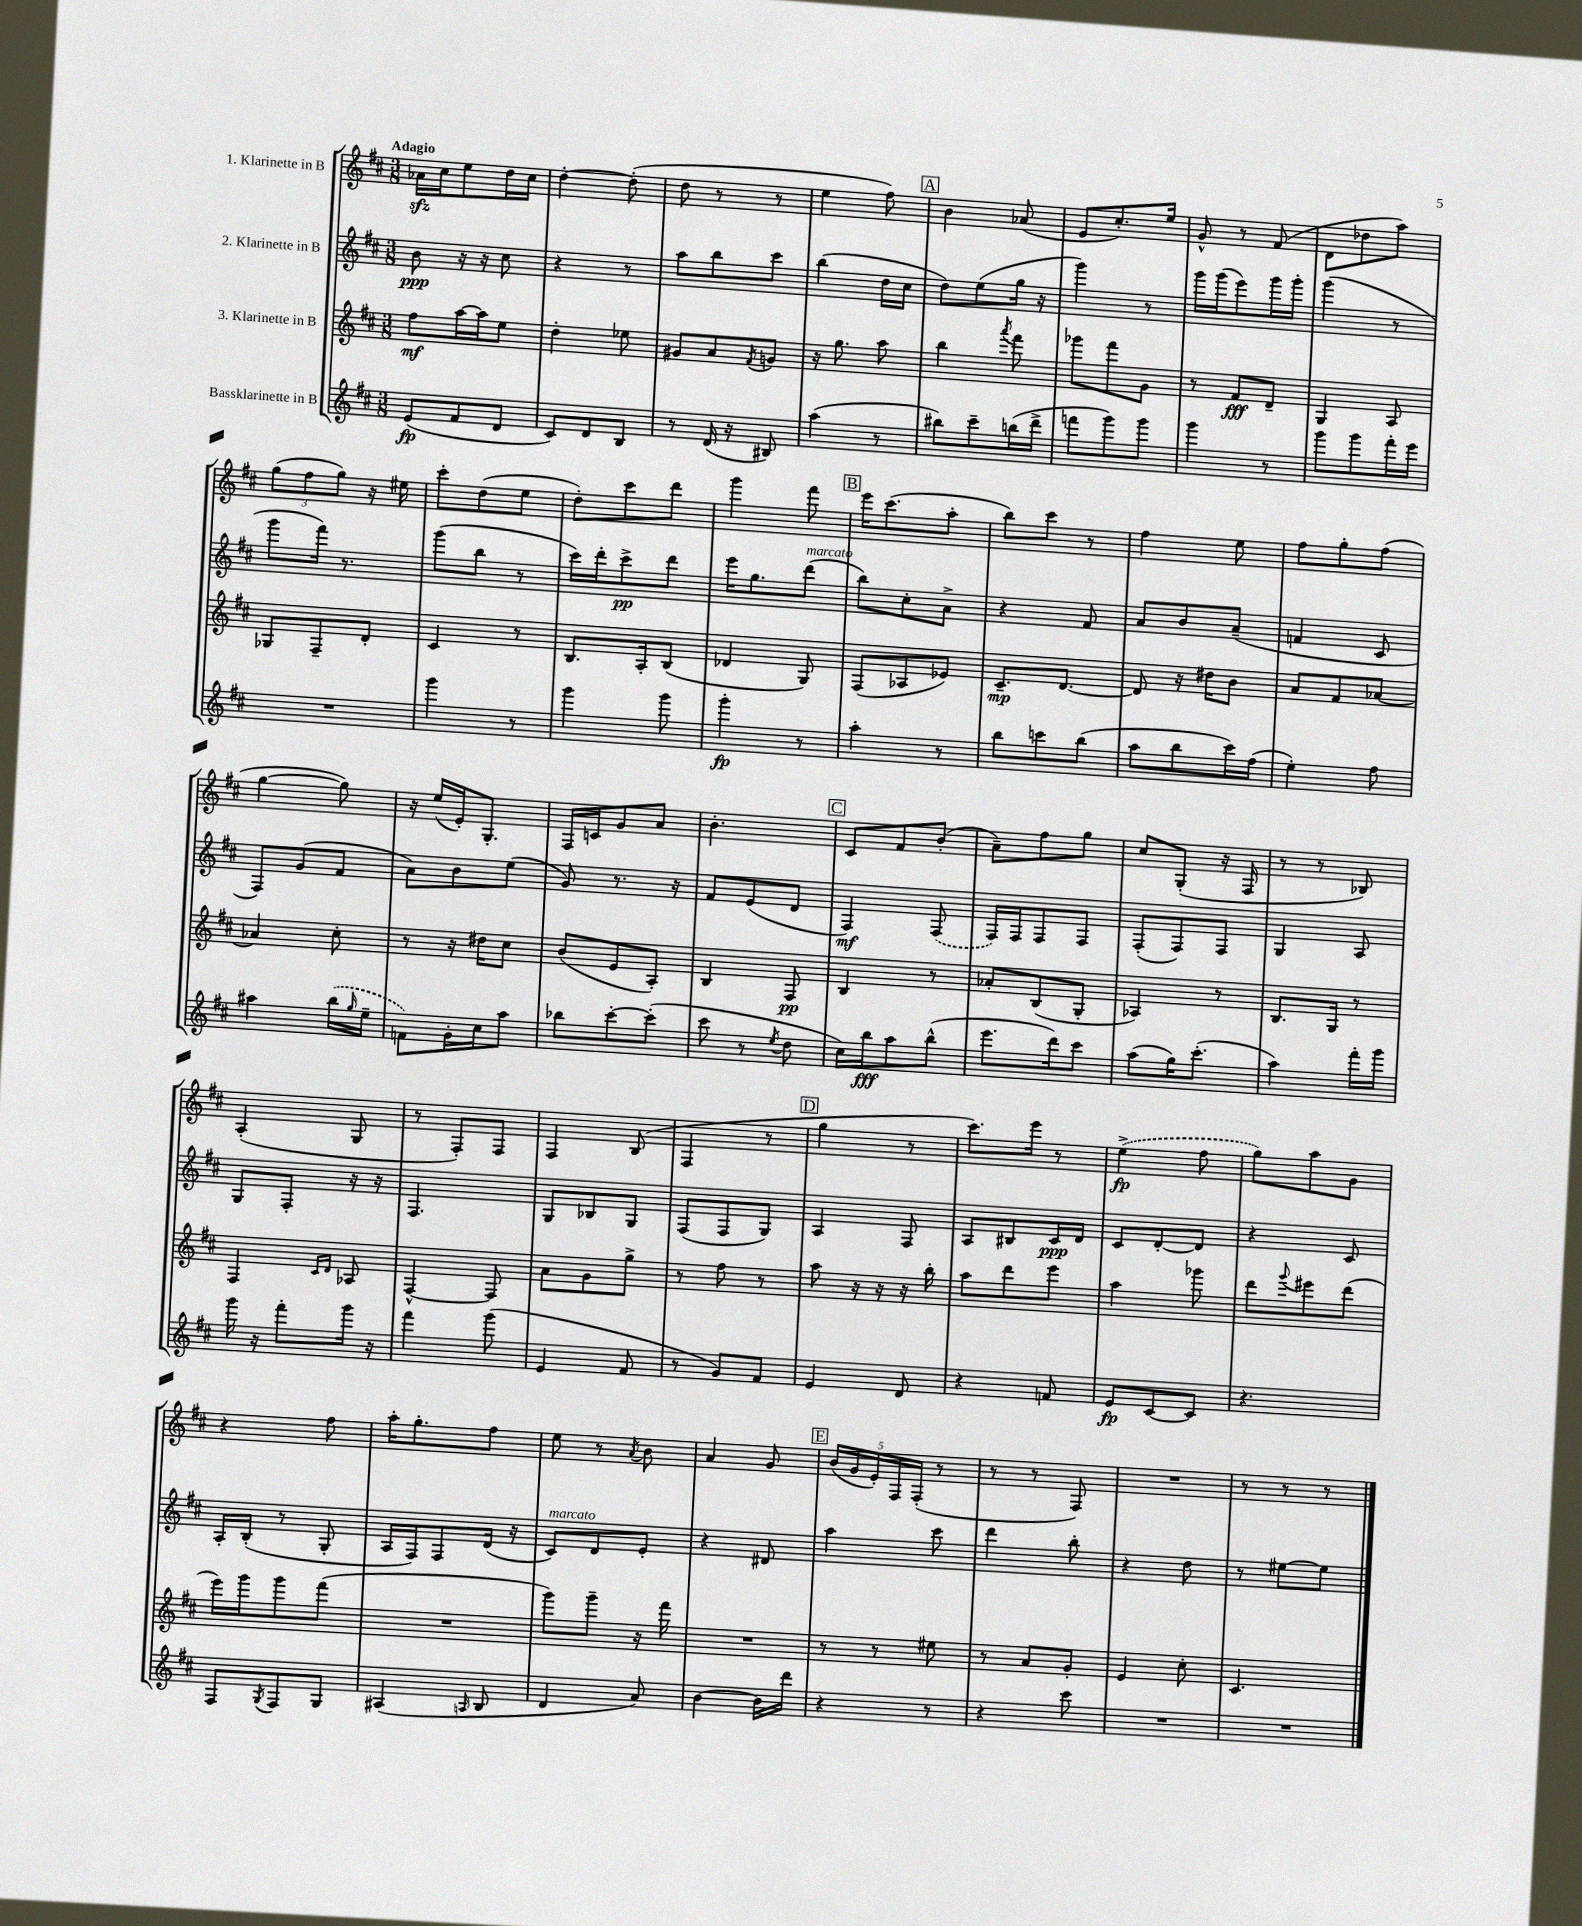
<<
\new StaffGroup <<
\new Staff = "s0" \with { instrumentName = "1. Klarinette in B" } {
    \clef treble \key d \major \numericTimeSignature \time 3/8 \tempo "Adagio"
    aes'16\sfz cis''16 e''8 d''16 cis''16 |
    d''4~-. d''8-.( |
    d''8 r8 r8 |
    e''4 fis''8) |
    \mark \markup { \box "A" } b'4 aes'8( |
    e'8 cis''8.-.) e''16 |
    g'8-^ r8 fis'8( |
    d'8 des''8 a''8) |
    \tuplet 3/2 { g''8( fis''8 g''8) } r16 eis''16 |
    cis'''8-. d''8( e''8 |
    d''8-.) cis'''8 d'''8 |
    g'''4 fis'''8 |
    \mark \markup { \box "B" } e'''16 cis'''8.( a''8-. |
    b''8) cis'''8 r8 |
    fis''4 e''8 |
    fis''8 g''8-. fis''8( |
    g''4~ g''8) |
    r16 e''16( e'16-.) g8.-. |
    fis16 c'16 g'8 a'8 |
    b'4.-. |
    \mark \markup { \box "C" } cis'8 fis'8 b'8-.( |
    a'8--) fis''8 g''8 |
    cis''8 g8-.( r16 fis16 |
    r8 r8 bes8) |
    a4-.( g8 |
    r8 fis8-.) fis8 |
    fis4 b8( |
    fis4 r8 |
    \mark \markup { \box "D" } g''4 r8 |
    cis'''8.) e'''16 r8 |
    \once \slurDashed e''4->\fp( fis''8 |
    g''8) a''8 g'8 |
    r4 fis''8 |
    a''16-. g''8.-. fis''8 |
    e''8 r8 \acciaccatura { a'8 } b'8 |
    a'4 g'8 |
    \mark \markup { \box "E" } \tuplet 5/4 { b'16( g'16 e'16-.) fis16 fis16-.( } r8 |
    r8 r8 fis8) |
    R4. |
    r8 r8 r8 \bar "|." |
}
\new Staff = "s1" \with { instrumentName = "2. Klarinette in B" } {
    \clef treble \key d \major \numericTimeSignature \time 3/8
    b'8\ppp r16 r16 cis''8 |
    r4 r8 |
    a''8 b''8 cis'''8 |
    b''4( d''16 cis''16 |
    \mark \markup { \box "A" } d''8) e''8( g''16 r16 |
    g'''4) r8 |
    g'''16 g'''16( e'''8) g'''16 g'''16-. |
    g'''4( r8 |
    g'''8 fis'''16) r8. |
    g'''8( b''8 r8 |
    cis'''16) d'''16-. cis'''8->\pp d'''8 |
    e'''16 g''8. d'''8^\markup { \italic "marcato" }( |
    \mark \markup { \box "B" } b''8) cis''8-. a'8-> |
    r4 fis'8 |
    a'8 b'8 a'8--( |
    f'4 cis'8 |
    fis8) g'8( fis'8 |
    a'8) b'8 e''8( |
    g'8) r8. r16 |
    fis'8 e'8( d'8 |
    \mark \markup { \box "C" } fis4\mf) \once \slurDashed fis8( |
    fis16) fis16 fis8 fis8 |
    fis8-.( fis8) fis8 |
    g4 a8 |
    g8 fis8-. r16 r16 |
    fis4. |
    g8 bes8 g8 |
    fis8( fis8 g8) |
    \mark \markup { \box "D" } a4 fis8 |
    a8 bis8 cis'16\ppp d'16 |
    cis'8 d'8~-. d'8 |
    r4 cis'8 |
    a16-. b16-.( r8 g8-. |
    a16 fis16) fis8 d'16( r16 |
    cis'8^\markup { \italic "marcato" }) d'8 e'8-. |
    r4 dis'8 |
    \mark \markup { \box "E" } a''4 cis'''8 |
    d'''4 b''8-. |
    r4 d''8 |
    r8 eis''8~ eis''8 \bar "|." |
}
\new Staff = "s2" \with { instrumentName = "3. Klarinette in B" } {
    \clef treble \key d \major \numericTimeSignature \time 3/8
    fis''8\mf a''16~ a''16 e''8 |
    d''4-. ees''8 |
    gis'8 a'8 \acciaccatura { fis'8 } g'8 |
    r16 g''8. a''8 |
    \mark \markup { \box "A" } b''4 \acciaccatura { a'''8 } fis'''8 |
    ges'''8 fis'''8 g'8 |
    r8 fis'8\fff d'8-- |
    g4 a8 |
    ges8 fis8-- d'8-. |
    cis'4 r8 |
    b8. a16-. b8( |
    des'4 g8) |
    \mark \markup { \box "B" } fis8( aes8 ees'8) |
    cis'8.--\mp d'8.~ |
    d'8 r16 dis''16 b'8 |
    a'8 fis'8 aes'8~ |
    aes'4 cis''8-. |
    r8 r16 dis''16 cis''8 |
    b'8( e'8 a8-.) |
    b4 fis8\pp |
    \mark \markup { \box "C" } b4 r8 |
    aes'8-. b8( g8-. |
    aes4) r8 |
    b8. g16 r8 |
    fis4 \grace { cis'16 d'16 } aes8 |
    fis4~-^ fis8 |
    a'8 g'8 g''8-> |
    r8 fis''8 r8 |
    \mark \markup { \box "D" } a''8 r16 r16 r16 b''16-. |
    a''8 d'''8 e'''8 |
    a''4 ges'''8 |
    d'''8 \appoggiatura { g'''8 } eis'''8 d'''8( |
    e'''16) g'''16 g'''8 fis'''8( |
    R4. |
    g'''8) g'''8-- r16 fis'''16 |
    R4. |
    \mark \markup { \box "E" } r8 r8 eis''8 |
    r8 a'8 g'8-. |
    e'4 cis''8-. |
    cis'4. \bar "|." |
}
\new Staff = "s3" \with { instrumentName = "Bassklarinette in B" } {
    \clef treble \key d \major \numericTimeSignature \time 3/8
    e'8\fp( fis'8 d'8 |
    cis'8) d'8 b8 |
    r8 d'16( r16 bis8) |
    a''4( r8 |
    \mark \markup { \box "A" } bis''8) cis'''8-- b''16( d'''16-> |
    f'''8 g'''8) g'''8 |
    g'''4 r8 |
    g'''8 g'''8 fis'''16-. e'''16 |
    R4. |
    g'''4 r8 |
    g'''4 g'''8 |
    g'''4-.\fp r8 |
    \mark \markup { \box "B" } a''4-. r8 |
    b''8 c'''8 b''8( |
    a''8 b''8 cis'''16) fis''16( |
    e''4-.) fis''8 |
    ais''4 \once \slurDashed b''16( \grace { g''16 } e''16-- |
    f'8) g'16-. cis''16 a''8 |
    bes''8 cis'''8~-. cis'''8-.( |
    cis'''8 r8 \acciaccatura { e''8 } d''8 |
    \mark \markup { \box "C" } cis''16) b''16\fff a''8 b''8-^( |
    e'''8. d'''16) cis'''8 |
    a''8( g''16) cis'''8.-.( |
    a''4) fis'''16-. g'''16 |
    g'''16 r16 fis'''8-. g'''16 r16 |
    fis'''4 g'''8( |
    e'4 fis'8 |
    r8 g'8) fis'8 |
    \mark \markup { \box "D" } e'4 d'8 |
    r4 f'8 |
    e'8\fp cis'8~ cis'8 |
    r4. |
    fis8 \acciaccatura { g8 } fis8 g8 |
    ais4( \grace { a16 } b8 |
    d'4 a'8) |
    b'4~ b'16 d'''16 |
    \mark \markup { \box "E" } r4 r8 |
    r4 cis'''8 |
    R4. |
    R4. \bar "|." |
}
>>
>>
\layout { \context { \Score \remove "Bar_number_engraver" } }
